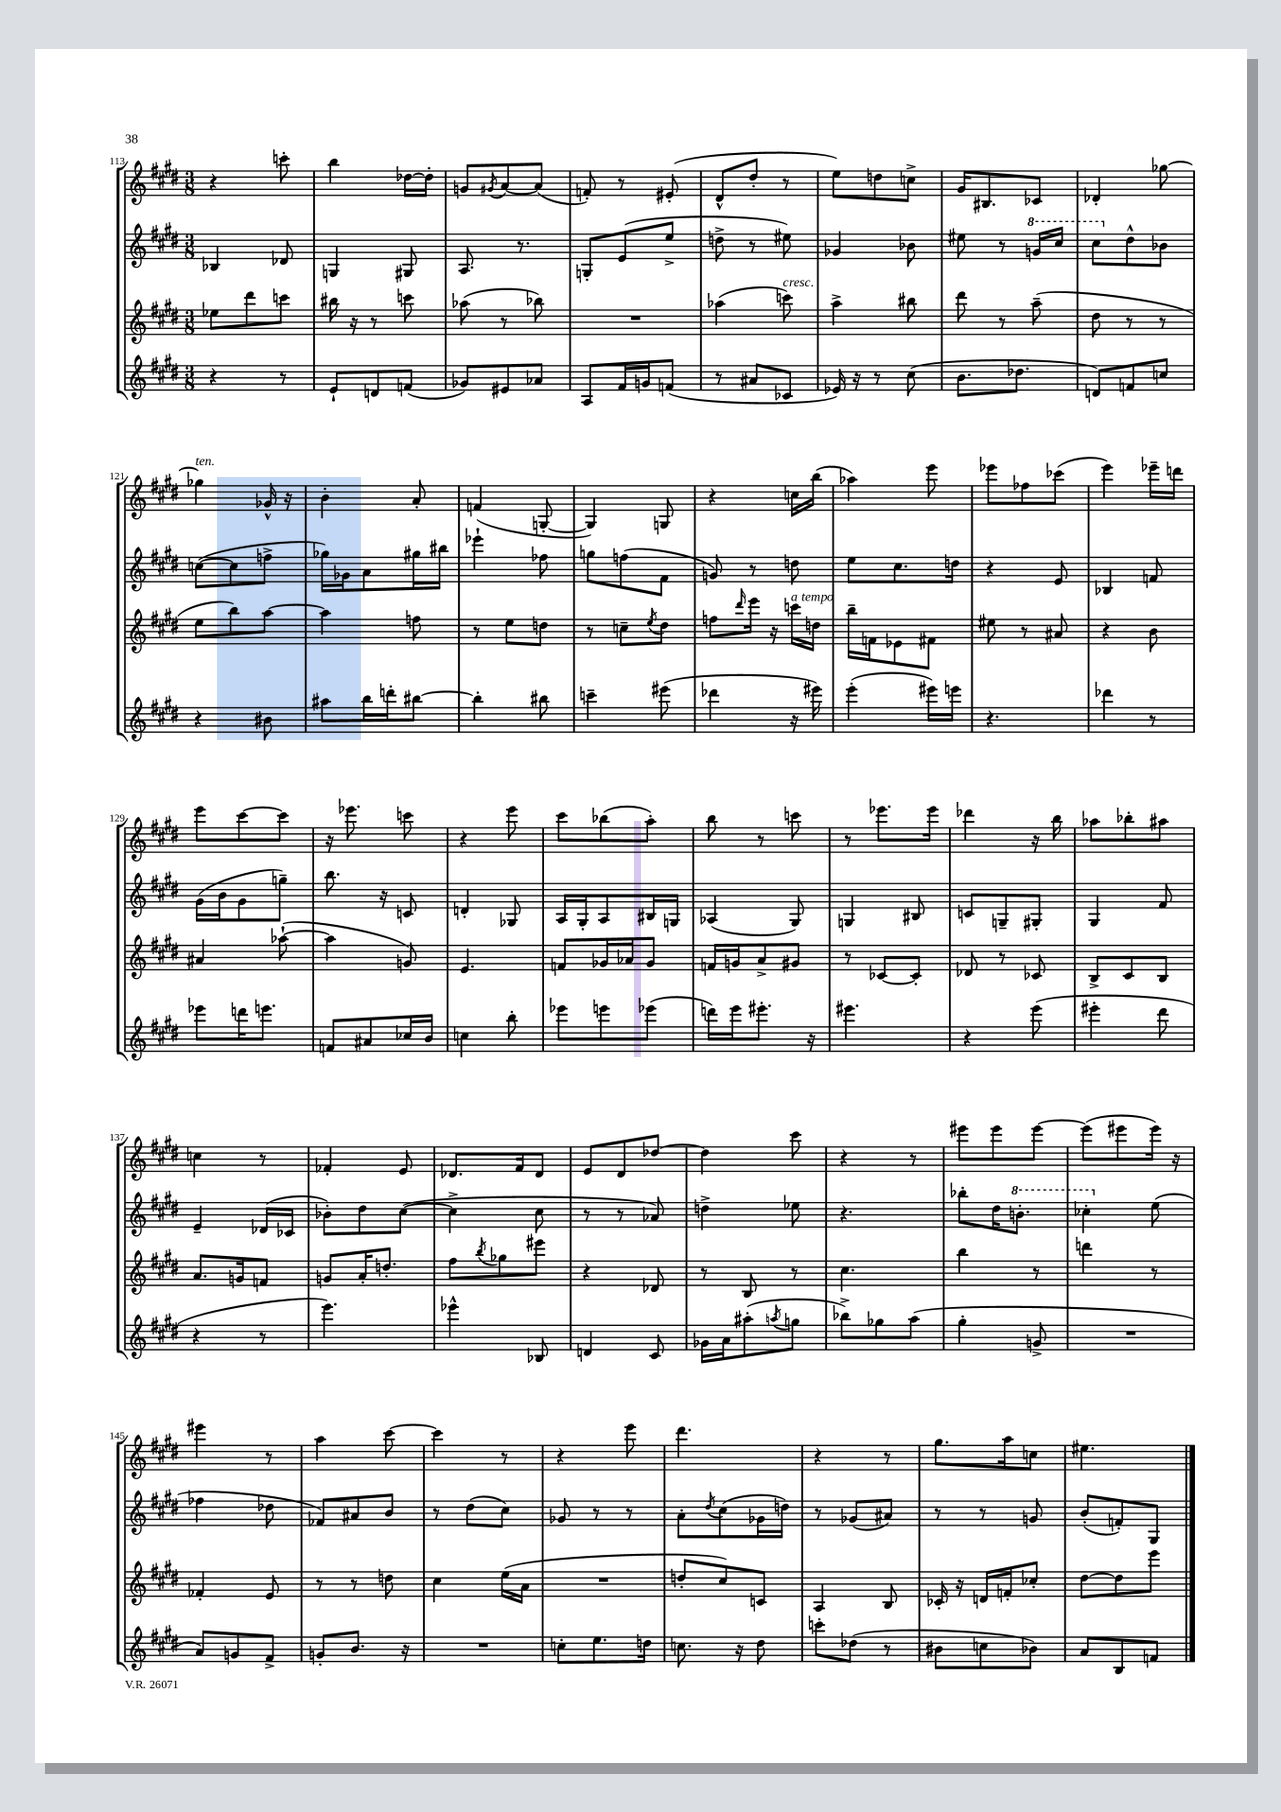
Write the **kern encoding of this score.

**kern	**kern	**kern	**kern
*staff4	*staff3	*staff2	*staff1
*clefG2	*clefG2	*clefG2	*clefG2
*k[f#c#g#d#]	*k[f#c#g#d#]	*k[f#c#g#d#]	*k[f#c#g#d#]
*M3/8	*M3/8	*M3/8	*M3/8
4r	8ee-\L	4B-/	4r
.	8ddd#\	.	.
8r	8ccc\J	8d-/	8ccc'\
=	=	=	=
8e`/L	16bb#\	4G/	4bb\
.	16r	.	.
8d/	8r	.	.
(8f/J	8ccc\	8G#/	[16dd-\LL
.	.	.	16dd-'\]JJ
=	=	=	=
8g-/L)	(8aa-\	8.A/	8g/L
.	.	.	8qg#/
8e#/	8r	.	[8a/
.	.	8.r	.
8a-/J	8bb-\)	.	(8a/]J
=	=	=	=
8A/L	4.r	8G'/L	8f'/)
16f#/L	.	(8e/	8r
16g/J	.	.	.
(8f/J	.	8ee^/J	(8e#'/
=	=	=	=
8r	(4aa-\	8dd^\	8d#^^/L
8a#/L	.	8r	8dd#'/J
8c-/J	8ccc\)	8ee#\)	8r
=	=	=	=
16e-/)	4aa^\	4g-/	8ee\L)
16r	.	.	.
8r	.	.	8dd\
(8cc#\	8bb#\	8b-\	8cc^\J
=	=	=	=
8.b\L	8ddd#\	8ee#\	16g#/LK
.	.	.	8.B#/
.	8r	8r	.
8.dd-\J	.	.	.
.	(8aa~\	16gg/LL	8c-/J
.	.	16ccc#/JJ	.
=	=	=	=
8d/L)	8dd#\	8ccc#\L	4d-'/
8f/	8r	8dd#^^\	.
8cc/J	8r	8b-\J	[8gg-\
=	=	=	=
4r	8ee\L	([8cc\L	4gg-\]
.	8bb\)	8cc\]	.
8b#\	[8aa\J	8ff^\J	16g-^^/
.	.	.	16r
=	=	=	=
8aa#\L	4aa\]	16gg-\LL)	4b'\
.	.	16g-\J	.
16bb\L	.	8a\	.
16ddd'\J	.	.	.
[8bb#\J	8ff\	16gg#\L	8a'/
.	.	16bb#\JJ	.
=	=	=	=
4bb#'\]	8r	4eee-`\	(4f/
.	8ee\L	.	.
8bb#\	8dd\J	8ff-\	[8G'/
=	=	=	=
4ccc~\	8r	8gg\L	4G/])
.	8cc~\L	(8ff\	.
.	8qee/	.	.
(8eee#\	8dd#\J	8f#\J	8G/
=	=	=	=
4ddd-\	8ff\L	8g/)	4r
.	16qqddd#/	.	.
.	16eee\Jk	8r	.
.	16r	.	.
16r	16ccc\LL	8dd\	16cc\LL
16eee#\)	16dd\JJ	.	(16bb\JJ
=	=	=	=
(4eee'\	16bb~\LL	8ee\L	4aa-\)
.	16f\J	.	.
.	8e-\	8.cc#\	.
16eee#\LL)	8f#\J	.	8eee\
16eee\JJ	.	16dd\Jk	.
=	=	=	=
4.r	8ee#\	4r	8eee-\L
.	8r	.	8ff-\
.	8a#/	8e/	(8ccc-\J
=	=	=	=
4ddd-\	4r	4B-/	4eee\)
8r	8b\	8f/	16eee-~\LL
.	.	.	16ddd\JJ
=	=	=	=
8eee-\L	4a#/	(16g#\LL	8eee\L
.	.	16b\J	.
16ddd\K	.	8g#\	[8ccc#\
8.eee\J	.	.	.
.	([8aa-`\	8gg~\J)	8ccc#\]J
=	=	=	=
8f/L	4aa-\]	8.bb\	16r
.	.	.	8.eee-\
8a#/	.	.	.
.	.	16r	.
16cc-/L	8g/)	8c/	8ccc\
16b/JJ	.	.	.
=	=	=	=
4cc\	4.e/	4d'/	4r
8bb'\	.	8G-/	8eee\
=	=	=	=
8eee-\L	8f/L	16A/LL	8ccc#\L
.	.	16G#'/J	.
8eee\	16g-/L	8A/	(8bb-\
.	16a-/J	.	.
(8eee-\J	8g-/J	16B#/L	8aa'\J)
.	.	16G/JJ	.
=	=	=	=
16ddd\LL)	16f/LL	(4A-/	8bb\
16eee\J	16g/J	.	.
8.eee#'\J	8a^/	.	8r
.	8g#/J	8G#/)	8ccc\
16r	.	.	.
=	=	=	=
4.eee#\	8r	4G/	8r
.	[8c-/L	.	8.eee-\L
.	8c-'/]J	8B#/	.
.	.	.	16eee-\Jk
=	=	=	=
4r	8d-/	8c/L	4ddd-\
.	8r	8G~/	.
(8eee\	8c-/	8G#'/J	16r
.	.	.	16bb\
=	=	=	=
4eee#'\	8B^/L	4G#/	8aa-\L
.	8c#/	.	8bb-'\
8ddd#\	8B/J	8f#/	8aa#\J
=	=	=	=
4r	8.a/L	4e~/	4cc\
.	16g/k	.	.
8r	8f/J	(16d-/LL	8r
.	.	16c-/JJ	.
=	=	=	=
4.eee\)	8g/L	8b-'\L)	4f-'/
.	16a'/K	8dd#\	.
.	8.dd'/J	.	.
.	.	([8cc#\J	8e/
=	=	=	=
4eee-^^\	8ff#\L	4cc#^\]	8.d-/L
.	8qbb/	.	.
.	8gg-\	.	.
.	.	.	16f#/k
8B-/	8eee#\J	8cc#\	8d-/J
=	=	=	=
4d/	4r	8r	8e/L
.	.	8r	8d#/
8c#/	8d-/	8a-/)	[8dd-/J
=	=	=	=
16g-\LL	8r	4dd^\	4dd-\]
16a\J	.	.	.
(8aa#'\	8B/	.	.
8qaa/	.	.	.
8gg\J	8r	8ee-\	8ccc#\
=	=	=	=
8bb-^\L)	4.cc#\	4.r	4r
8gg-\	.	.	.
(8aa\J	.	.	8r
=	=	=	=
4gg#'\	4bb\	8bb-'\L	8eee#\L
.	.	16dd#\K	8eee#\
.	.	8.bb'\J	.
8g^/	8r	.	[8eee#\J
=	=	=	=
4.r	4ddd\	4ccc-'\	(8eee#\]L
.	.	.	8eee#\
.	8r	(8ee\	16eee#\Jk)
.	.	.	16r
=	=	=	=
8a/L)	4f-'/	4ff-\	4eee#\
8g/	.	.	.
8f#^/J	8e/	8dd-\	8r
=	=	=	=
8g'/L	8r	8f-/L)	4aa\
8.b/J	8r	8a#/	.
.	8dd\	8b/J	[8ccc#\
16r	.	.	.
=	=	=	=
4.r	4cc#\	8r	4ccc#\]
.	.	(8dd#\L	.
.	(16ee\LL	8cc#\J)	8r
.	16a\JJ	.	.
=	=	=	=
8cc'\L	4.r	8g-/	4r
8.ee\	.	8r	.
.	.	8r	8eee\
16dd\Jk	.	.	.
=	=	=	=
8.cc\	8dd'/L	8a'\L	4.ddd#\
.	.	8qdd#/	.
.	8cc#/)	(8cc#\	.
16r	.	.	.
8dd#\	8c/J	16g-\L	.
.	.	16dd\JJ)	.
=	=	=	=
8ccc'\L	4A/	8r	4r
(8dd-\J	.	(8g-/L	.
8r	8B/	8a#/J)	8r
=	=	=	=
8b#\L	16c-'/	8r	8.gg#\L
.	16r	.	.
8cc\	16d/LL	8r	.
.	16f'/J	.	16aa\k
8b-\J)	8cc-'/J	8g/	8cc\J
=	=	=	=
8a/L	[8dd#\L	(8b'/L	4.ee#\
8B/	8dd#\]	8f'/)	.
8f/J	8eee\J	8G#/J	.
==	==	==	==
*-	*-	*-	*-
